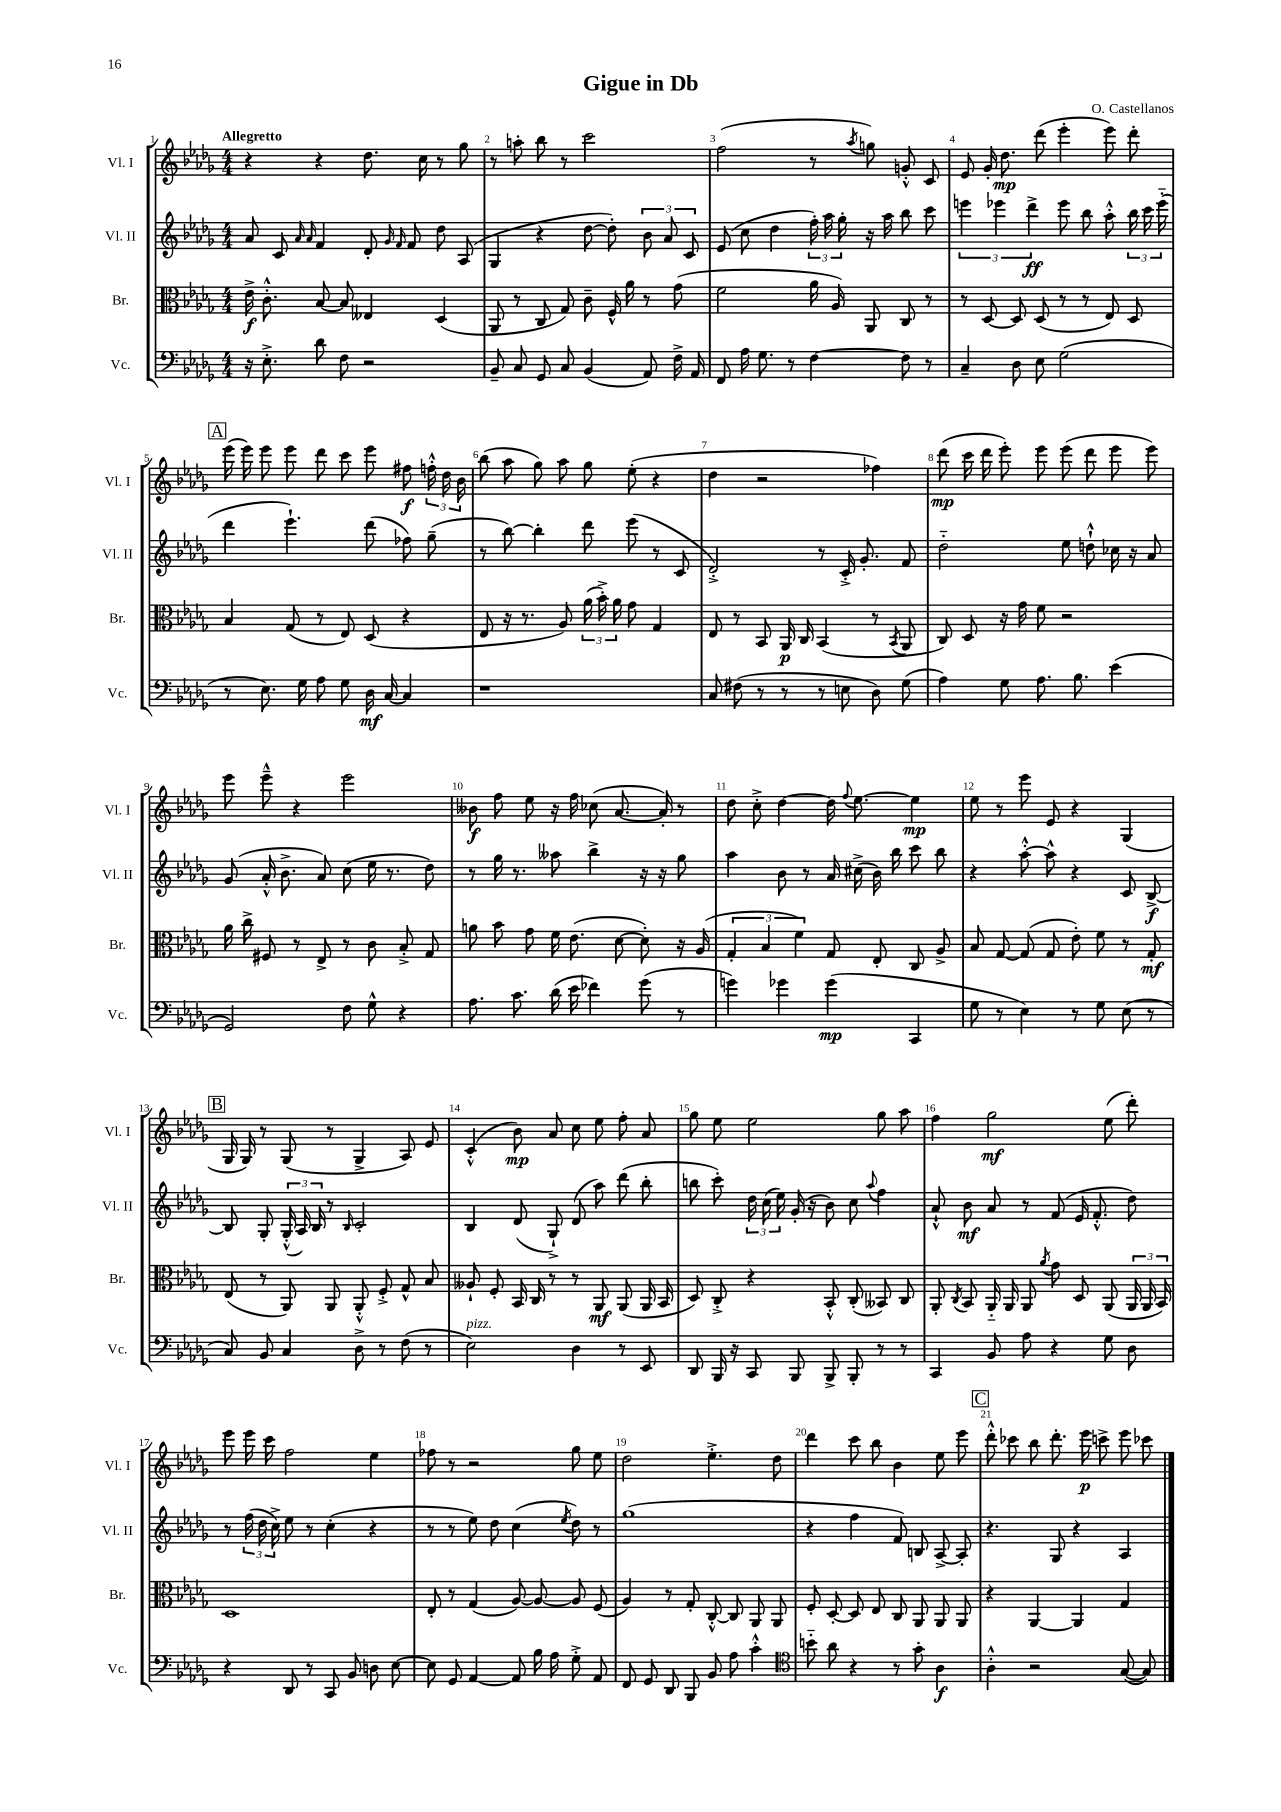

**kern	**kern	**kern	**kern
*staff4	*staff3	*staff2	*staff1
*clefF4	*clefC3	*clefG2	*clefG2
*k[b-e-a-d-g-]	*k[b-e-a-d-g-]	*k[b-e-a-d-g-]	*k[b-e-a-d-g-]
*M4/4	*M4/4	*M4/4	*M4/4
16r	16e-^	8a-	4r
8.E-'^	8.c'^^	.	.
.	.	8c	.
.	.	16qqa-	.
.	.	16qqa-	.
8d-	[8B-	4f	4r
8F	8B-]	.	.
2r	4E--	8d-'	8.dd-
.	.	16qqg-	.
.	.	16qqf	.
.	.	8f	.
.	.	.	16cc
.	(4D-	8dd-	8r
.	.	(8A-	8gg-
=	=	=	=
8BB-~	8AA-	4G-	8r
8C	8r	.	8aa'
8GG-	8C	4r	8bb-
8C	8G-)	.	8r
(4BB-	8c~	[8dd-	2ccc
.	16F^^	8dd-'])	.
.	16a-	.	.
8AA-)	8r	12b-	.
.	.	12a-	.
16F^	(8g-	.	.
.	.	12c	.
16AA-	.	.	.
=	=	=	=
8FF	2f	(8e-	(2ff
16A-	.	8cc	.
8.G-	.	.	.
.	.	4dd-	.
8r	.	.	.
[4F	16a-	24ff')	8r
.	.	24aa-	.
.	16A-)	.	.
.	.	24gg-'	.
.	.	.	8qaa-
.	8AA-	16r	8gg)
.	.	16aa-	.
8F]	8C	8bb-	8g'^^
8r	8r	8ccc	8c
=	=	=	=
4C~	8r	6eee	8e-
.	[8D-	.	16g-'
.	.	6eee-	.
.	.	.	8.dd-
8D-	8D-]	.	.
.	.	6ddd-^	.
8E-	(8D-	.	(8ddd-
(2G-	8r	8eee-	4eee-'
.	8r	8bb-	.
.	8E-)	8aa-'^^	8eee-)
.	8D-	24bb-	8ddd-'
.	.	24ccc	.
.	.	(24eee-'~	.
=	=	=	=
8r	4B-	4ddd-	(16eee-
.	.	.	16eee-)
8.E-)	.	.	8eee-
.	(8G-	4.eee-`)	8eee-
16G-	.	.	.
8A-	8r	.	8ddd-
8G-	8E-)	.	8ccc
16D-	(8D-	(8ddd-	8eee-
[16C	.	.	.
4C]	4r	8ff-)	8ff#
.	.	(8gg-~	24ff'^^
.	.	.	24dd-
.	.	.	24b-
=	=	=	=
1r	8E-	8r	(8bb-
.	16r	[8bb-)	8aa-
.	8.r	.	.
.	.	4bb-']	8gg-)
.	8A-)	.	8aa-
.	(24a-	8ddd-	8gg-
.	24b-'^)	.	.
.	24a-	.	.
.	8g-	(8eee-	(8ee-'
.	4G-	8r	4r
.	.	8c	.
=	=	=	=
8C	8E-	2d-'^)	4dd-
(8F#	8r	.	.
8r	8BB-	.	2r
8r	16AA-	.	.
.	16C	.	.
8r	(4BB-	8r	.
8E	.	16c'^	.
.	.	8.g-'	.
8D-)	8r	.	4ff-)
.	8qBB-	.	.
(8G-	8AA-	8f	.
=	=	=	=
4A-)	8C)	2dd-'~	(8ddd-
.	8D-	.	16ccc
.	.	.	16ddd-
8G-	16r	.	8eee-')
.	16g-	.	.
8.A-	8f	.	8eee-
.	2r	8ee-	(8eee-
8.B-	.	.	.
.	.	8dd`^^	8ddd-
(4e-	.	16cc-	8eee-
.	.	16r	.
.	.	8a-	8eee-)
=	=	=	=
2GG-)	16a-	(8g-	8eee-
.	16cc^	.	.
.	8F#	16a-'^^	8eee-~^^
.	.	8.b-^	.
.	8r	.	4r
.	8E-^	8a-)	.
8F	8r	(8cc	2eee-
8G-^^	8c	16ee-	.
.	.	8.r	.
4r	8B-'^	.	.
.	8G-	8dd-)	.
=	=	=	=
8.A-	8a	8r	8b--
.	8b-	16gg-	8ff
8.c	.	8.r	.
.	8g-	.	8ee-
(16d-	16f	8aa--	16r
16e-	(8.e-	.	16ff
4f-)	.	4bb-^	(8cc-
.	[8d-	.	[8.a-
(8g-	8d-'])	16r	.
.	.	16r	16a-'])
8r	16r	8gg-	8r
.	(16A-	.	.
=	=	=	=
4g)	6G-'	4aa-	8dd-
.	.	.	8cc'^
.	6B-	.	.
4g-	.	8b-	[4dd-
.	6f)	.	.
.	.	8r	.
(4g-	8G-	16a-	16dd-]
.	.	.	8qqff
.	.	(16cc#^	[8.ee-
.	8E-'	16b-)	.
.	.	16bb-	.
4CC	8C	8ccc	4ee-]
.	8A-^	8bb-	.
=	=	=	=
8G-	8B-	4r	8ee-
8r	[8G-	.	8r
4E-)	(8G-]	[8aa-'^^	8eee-
.	8G-	8aa-^^]	8e-
8r	8e-')	4r	4r
8G-	8f	.	.
(8E-	8r	8c	(4G-
8r	8G-'	[8B-^	.
=	=	=	=
8C)	(8E-	8B-]	16G-
.	.	.	16G-)
8BB-	8r	8G-'	8r
4C	8AA-)	(24G-'^^	(8G-
.	.	24A-)	.
.	.	24B-	.
.	8AA-	8r	8r
.	.	16qqB-	.
8D-^	8AA-'^^	2c'	4G-^
8r	8F'^	.	.
(8F	8G-^^	.	8A-)
8r	8B-	.	8e-
=	=	=	=
2E-)	8A--`	4B-	(4c'^^
.	8F'	.	.
.	16BB-	(8d-	8b-)
.	16C	.	.
.	8r	8G-`^)	8a-
4D-	8r	(8d-	8cc
.	8AA-	8aa-)	8ee-
8r	(8AA-	(8ddd-	8ff'
8EE-	16AA-	8bb-'	8a-
.	16BB-	.	.
=	=	=	=
8DD-	8D-)	8bb	8gg-
16BBB-	8C'^	8ccc')	8ee-
16r	.	.	.
8CC	4r	24dd-	2ee-
.	.	(24cc	.
.	.	24ee-)	.
8BBB-	.	(16g-'	.
.	.	16r	.
8BBB-^	8BB-'^^	8b-)	.
8BBB-'	(8C'	8cc	.
.	.	8qqaa-	.
8r	8BB--)	4ff	8gg-
8r	8C	.	8aa-
=	=	=	=
4CC	8AA-'	8a-`^^	4ff
.	8qC	.	.
.	8BB-	8b-	.
8BB-	16AA-'~	8a-	2gg-
.	16AA-	.	.
8A-	8AA-	8r	.
.	8qa-	.	.
4r	8g-	(8f	.
.	8D-	16e-	.
.	.	8.f'^^	.
8G-	(8AA-	.	(8ee-
8D-	24AA-	8dd-)	8ddd-')
.	24AA-	.	.
.	24BB-)	.	.
=	=	=	=
4r	1D-	8r	8eee-
.	.	(24ff	16eee-
.	.	24dd-	.
.	.	.	16ccc
.	.	24cc^)	.
8DD-	.	8ee-	2ff
8r	.	8r	.
8CC	.	(4cc'	.
8BB-	.	.	.
8D	.	4r	4ee-
[8E-	.	.	.
=	=	=	=
8E-]	8E-'	8r	8ff-
8GG-	8r	8r	8r
[4AA-	(4G-	8ee-)	2r
.	.	8dd-	.
8AA-]	[8A-)	(4cc	.
16B-	8A-_	.	.
16A-	.	.	.
.	.	8qee-	.
8G-'^	8A-]	8dd-)	8gg-
8AA-	(8F	8r	8ee-
=	=	=	=
8FF	4A-)	(1gg-	2dd-
8GG-	.	.	.
8DD-	8r	.	.
8BBB-	8G-'	.	.
8BB-	[8C'^^	.	4.ee-'^
8A-	8C]	.	.
4c'^^	8AA-	.	.
.	8AA-	.	8dd-
=	=	=	=
*clefC4	*	*	*
8b'~	8F'	4r	4ddd-
8a-	[8D-'	.	.
4r	8D-]	4ff	8ccc
.	8E-	.	8bb-
8r	8C	8f)	4b-
8g-'	8AA-	8B	.
4A-	8AA-	[8A-^	8ee-
.	8AA-	8A-']	8eee-
=	=	=	=
4A-'^^	4r	4.r	8ddd-'^^
.	.	.	8ccc-
2r	[4AA-	.	8bb-
.	.	8G-	8.ddd-'
.	4AA-]	4r	.
.	.	.	16eee-
.	.	.	8ccc^
([8G-	4G-	4A-	8eee-
8G-])	.	.	8ccc-
==	==	==	==
*-	*-	*-	*-
